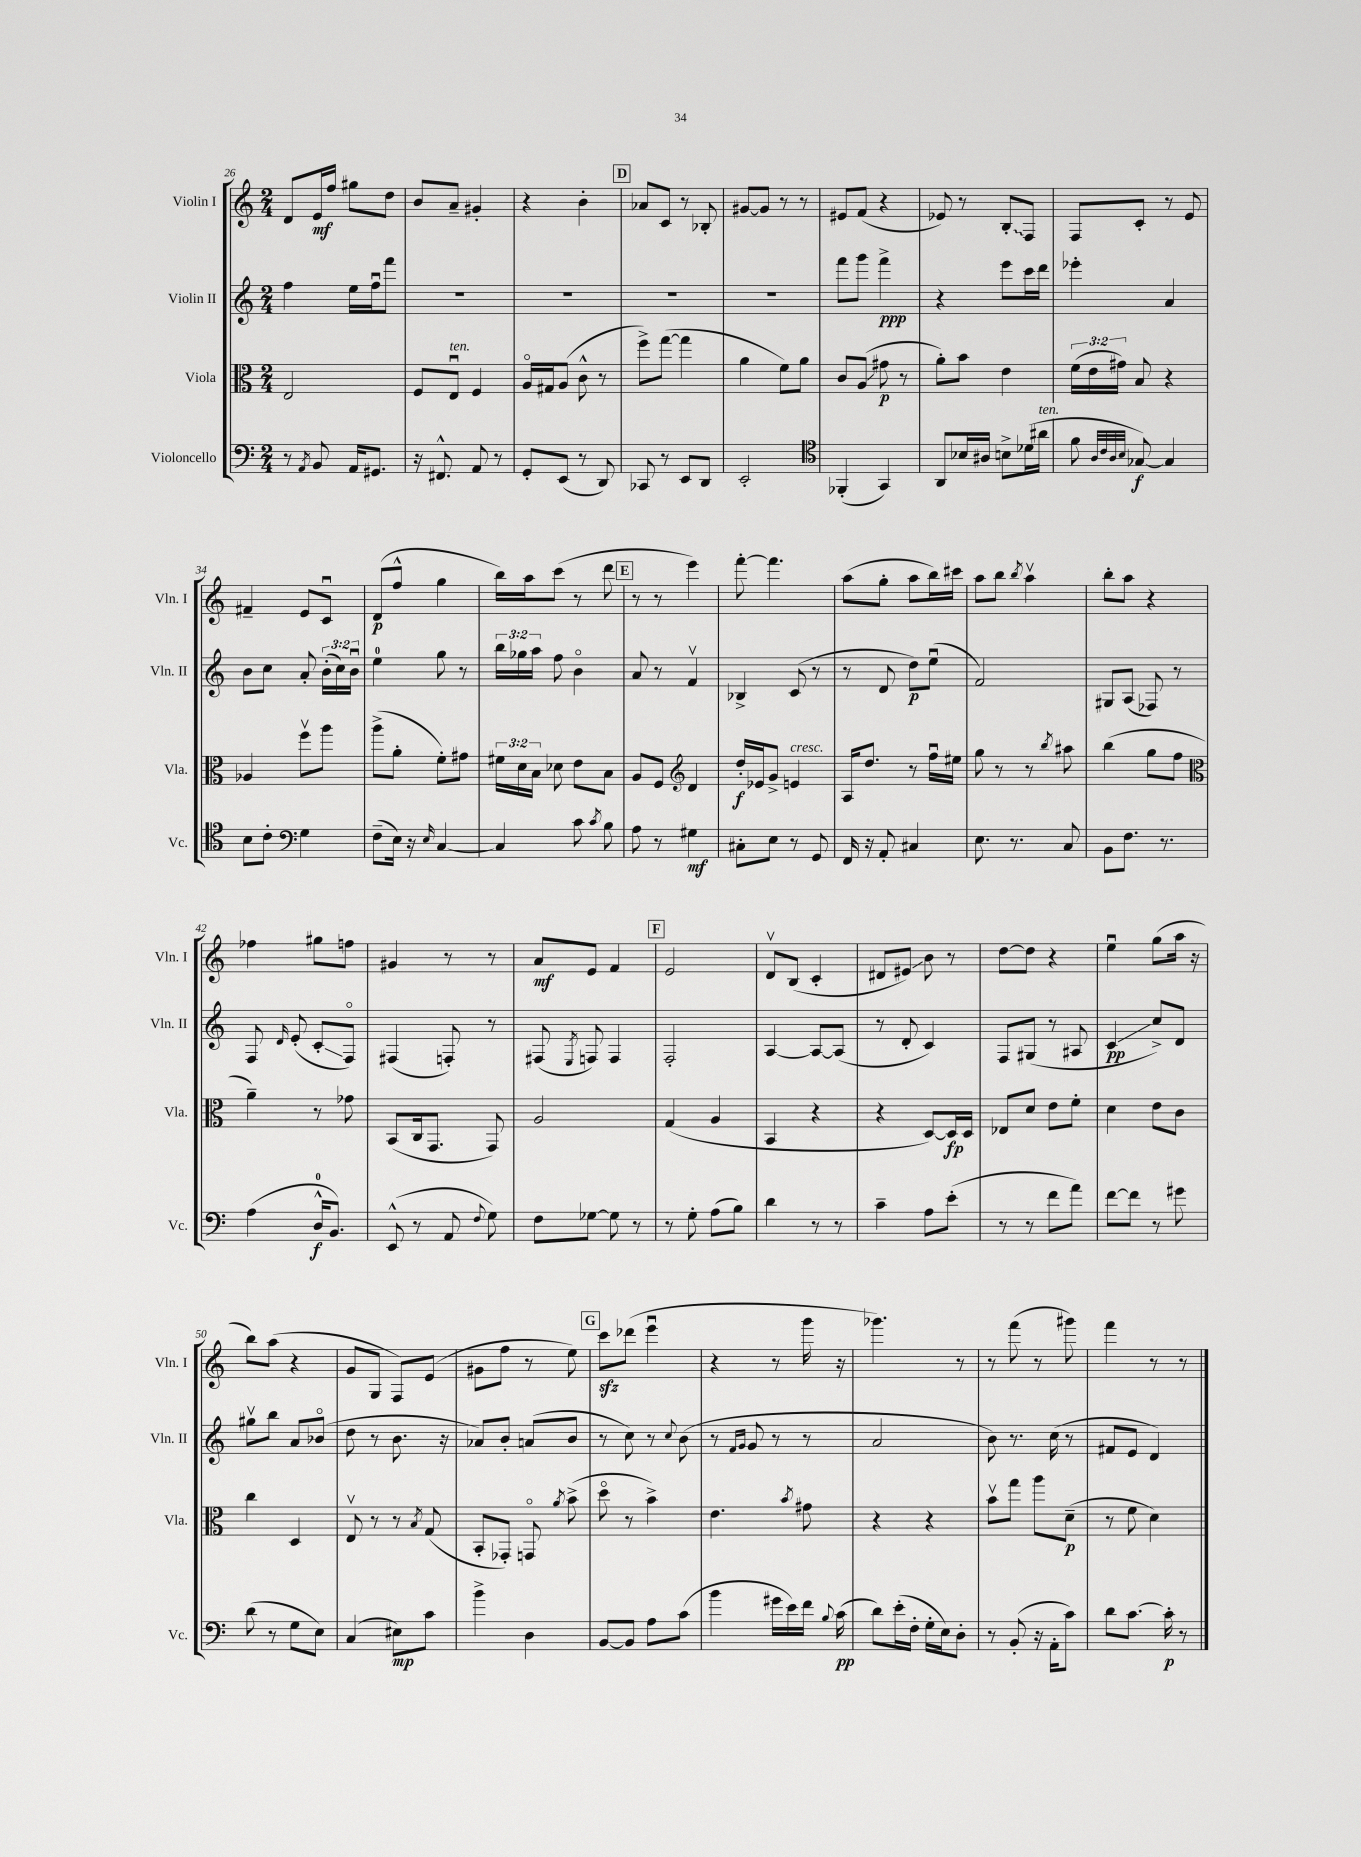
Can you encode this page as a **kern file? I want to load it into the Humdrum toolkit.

**kern	**kern	**kern	**kern
*staff4	*staff3	*staff2	*staff1
*clefF4	*clefC3	*clefG2	*clefG2
*k[]	*k[]	*k[]	*k[]
*M2/4	*M2/4	*M2/4	*M2/4
8r	2E	4ff	8d
8qAA	.	.	.
8BB	.	.	16e
.	.	.	16ff
16AA	.	16ee	8gg#
8.GG#	.	16ffu	.
.	.	8fff	8dd
=	=	=	=
16r	8F	2r	8b
8.FF#^^	.	.	.
.	8Eu	.	8a~
8AA	4F	.	4g#'
8r	.	.	.
=	=	=	=
8GG'	16Ao	2r	4r
.	16G#	.	.
(8EE	(8A	.	.
8r	8c^^	.	4b'
8DD)	8r	.	.
=	=	=	=
8CC-	8ff^)	2r	8a-
8r	([8gg	.	8c
8EE	4gg]	.	8r
8DD	.	.	8B-'
=	=	=	=
2EE'	4a	2r	[8g#
.	.	.	8g#]
.	8f)	.	8r
.	8a	.	8r
=	=	=	=
*clefC4	*	*	*
(4FF-'	8c	8fff	8e#
.	(8A	8ggg	(8f
4GG)	8g#	4fff^	4r
.	8r	.	.
=	=	=	=
8AA	8a')	4r	8e-)
16B-	8b	.	8r
16A#	.	.	.
8B^	4e	8eee	8B'
(16d-	.	16ccc	8F
16a#	.	16ddd	.
=	=	=	=
8f	(24f	4eee-'	8F
.	24e	.	.
.	24g#)	.	.
32qqA	.	.	.
32qqc	.	.	.
32qqA	.	.	.
32qqB	.	.	.
[8G-)	8B	.	8c'
4G-]	4r	4a	8r
.	.	.	8e
=	=	=	=
8B	4A-	8b	4f#~
8c'	.	8cc	.
*clefF4	*	*	*
4G	8ffv	8a'	8e
.	8aa	(24b'	8cu
.	.	24cc)	.
.	.	24bu	.
=	=	=	=
(8F~	(8aa^	4ee	(8d
16E)	8a'	.	8ff^^
16r	.	.	.
16qqE	.	.	.
[4C	8f')	8gg	4gg
.	8g#	8r	.
=	=	=	=
4C]	24f#	24bb	16bb)
.	24d	24gg-	.
.	.	.	16aa
.	24B	24aa	.
.	8d-	8ff	(8ccc
8c	8e	4bo	8r
8qc	.	.	.
8B	8B	.	8ddd
=	=	=	=
8A	8A	8a	8r
8r	8F	8r	8r
*	*clefG2	*	*
4G#	4d	4fv	4eee)
=	=	=	=
8C#'	16dd'	4B-^	[8fff'
.	16e-	.	.
8E	8g^	.	4.fff]
8r	4e	(8c	.
8GG	.	8r	.
=	=	=	=
16FF	16A	8r	(8aa
16r	8.dd	.	.
8AA'	.	8d	8gg'
4C#	8r	8dd)	8aa
.	16ffu	(8eeu	16bb)
.	16ee#	.	16ccc#
=	=	=	=
8.E	8gg	2f)	8aa
.	8r	.	8bb
8.r	.	.	.
.	.	.	8qbb
.	8r	.	4aav
.	8qbb	.	.
8C	8aa#	.	.
=	=	=	=
8BB	(4bb	8G#	8bb'
8.F	.	(8A	8aa
.	8gg	8F-)	4r
8.r	.	.	.
.	8ff	8r	.
=	=	=	=
*	*clefC3	*	*
(4A	4a~)	8F	4ff-
.	.	16qqd	.
.	.	(8e'	.
16D^^	8r	8c'	8gg#
8.BB)	.	.	.
.	8g-	8Fo)	8ff
=	=	=	=
(8EE^^	(8BB	(4F#	4g#
8r	16C	.	.
.	8.GG	.	.
8AA	.	8F')	8r
8qqF	.	.	.
8G)	8GG)	8r	8r
=	=	=	=
8F	2A	(8F#	8a
.	.	8qE	.
[8G-	.	8F)	8e
8G-]	.	4F	4f
8r	.	.	.
=	=	=	=
8r	(4G	2F'	2e
8G'	.	.	.
(8A	4A	.	.
8B)	.	.	.
=	=	=	=
4d	4BB	[4A	8dv
.	.	.	(8B
8r	4r	8A_	4c'
8r	.	(8A]	.
=	=	=	=
4c~	4r	8r	8d#
.	.	8d'	8e#)
8A	[8D)	4c)	8b
(8e'	16D]	.	8r
.	16D	.	.
=	=	=	=
8r	8E-	8F	[8dd
8r	8d	(8G#	8dd]
8f	8e	8r	4r
8a)	8f'	8A#	.
=	=	=	=
[8f	4d	4c	4eeu
8f]	.	.	.
8r	8e	8cc^)	(8gg
8g#	8c	8d	16aa
.	.	.	16r
=	=	=	=
(8d	4cc	8gg#v	8bb)
8r	.	8bb	(8aa
8G	4D	8a	4r
8E)	.	(8b-o	.
=	=	=	=
(4C	8Ev	8dd	8g
.	8r	8r	8G
8E#)	8r	8.b	8F)
.	8qB	.	.
8c	(8G	.	(8e
.	.	16r	.
=	=	=	=
4b^	8BB'	8a-)	8g#
.	8GG-')	8b'	8ff
4D	8GGo	(8a	8r
.	8qa	.	.
.	(8b^	8b	8ee)
=	=	=	=
[8BB	8ddo	8r	8ccc
8BB]	8r	8cc)	(8ddd-
8A	4b^)	8r	4eeeu
.	.	8qqcc	.
(8c	.	(8b	.
=	=	=	=
4b	4.e	8r	4r
.	.	16qqf	.
.	.	16qqg	.
.	.	8g	.
16g#	.	8r	8r
16e)	.	.	.
.	8qb	.	.
16f	8g#	8r	16ggg
8qqB	.	.	.
(16c	.	.	16r
=	=	=	=
8d)	4r	2a	4.ggg-)
(16e'	.	.	.
16F'	.	.	.
16G'	4r	.	.
16E)	.	.	.
8D'	.	.	8r
=	=	=	=
8r	8bv	8b)	8r
(8BB'	8gg	8.r	(8fff
16r	8aa	.	8r
16AA'	.	(16cc	.
8c)	(8d~	8r	8ggg#)
=	=	=	=
8d	8r	8f#	4fff
[8.c	8f	8e	.
.	4d)	4d)	8r
16c']	.	.	.
8r	.	.	8r
==	==	==	==
*-	*-	*-	*-
